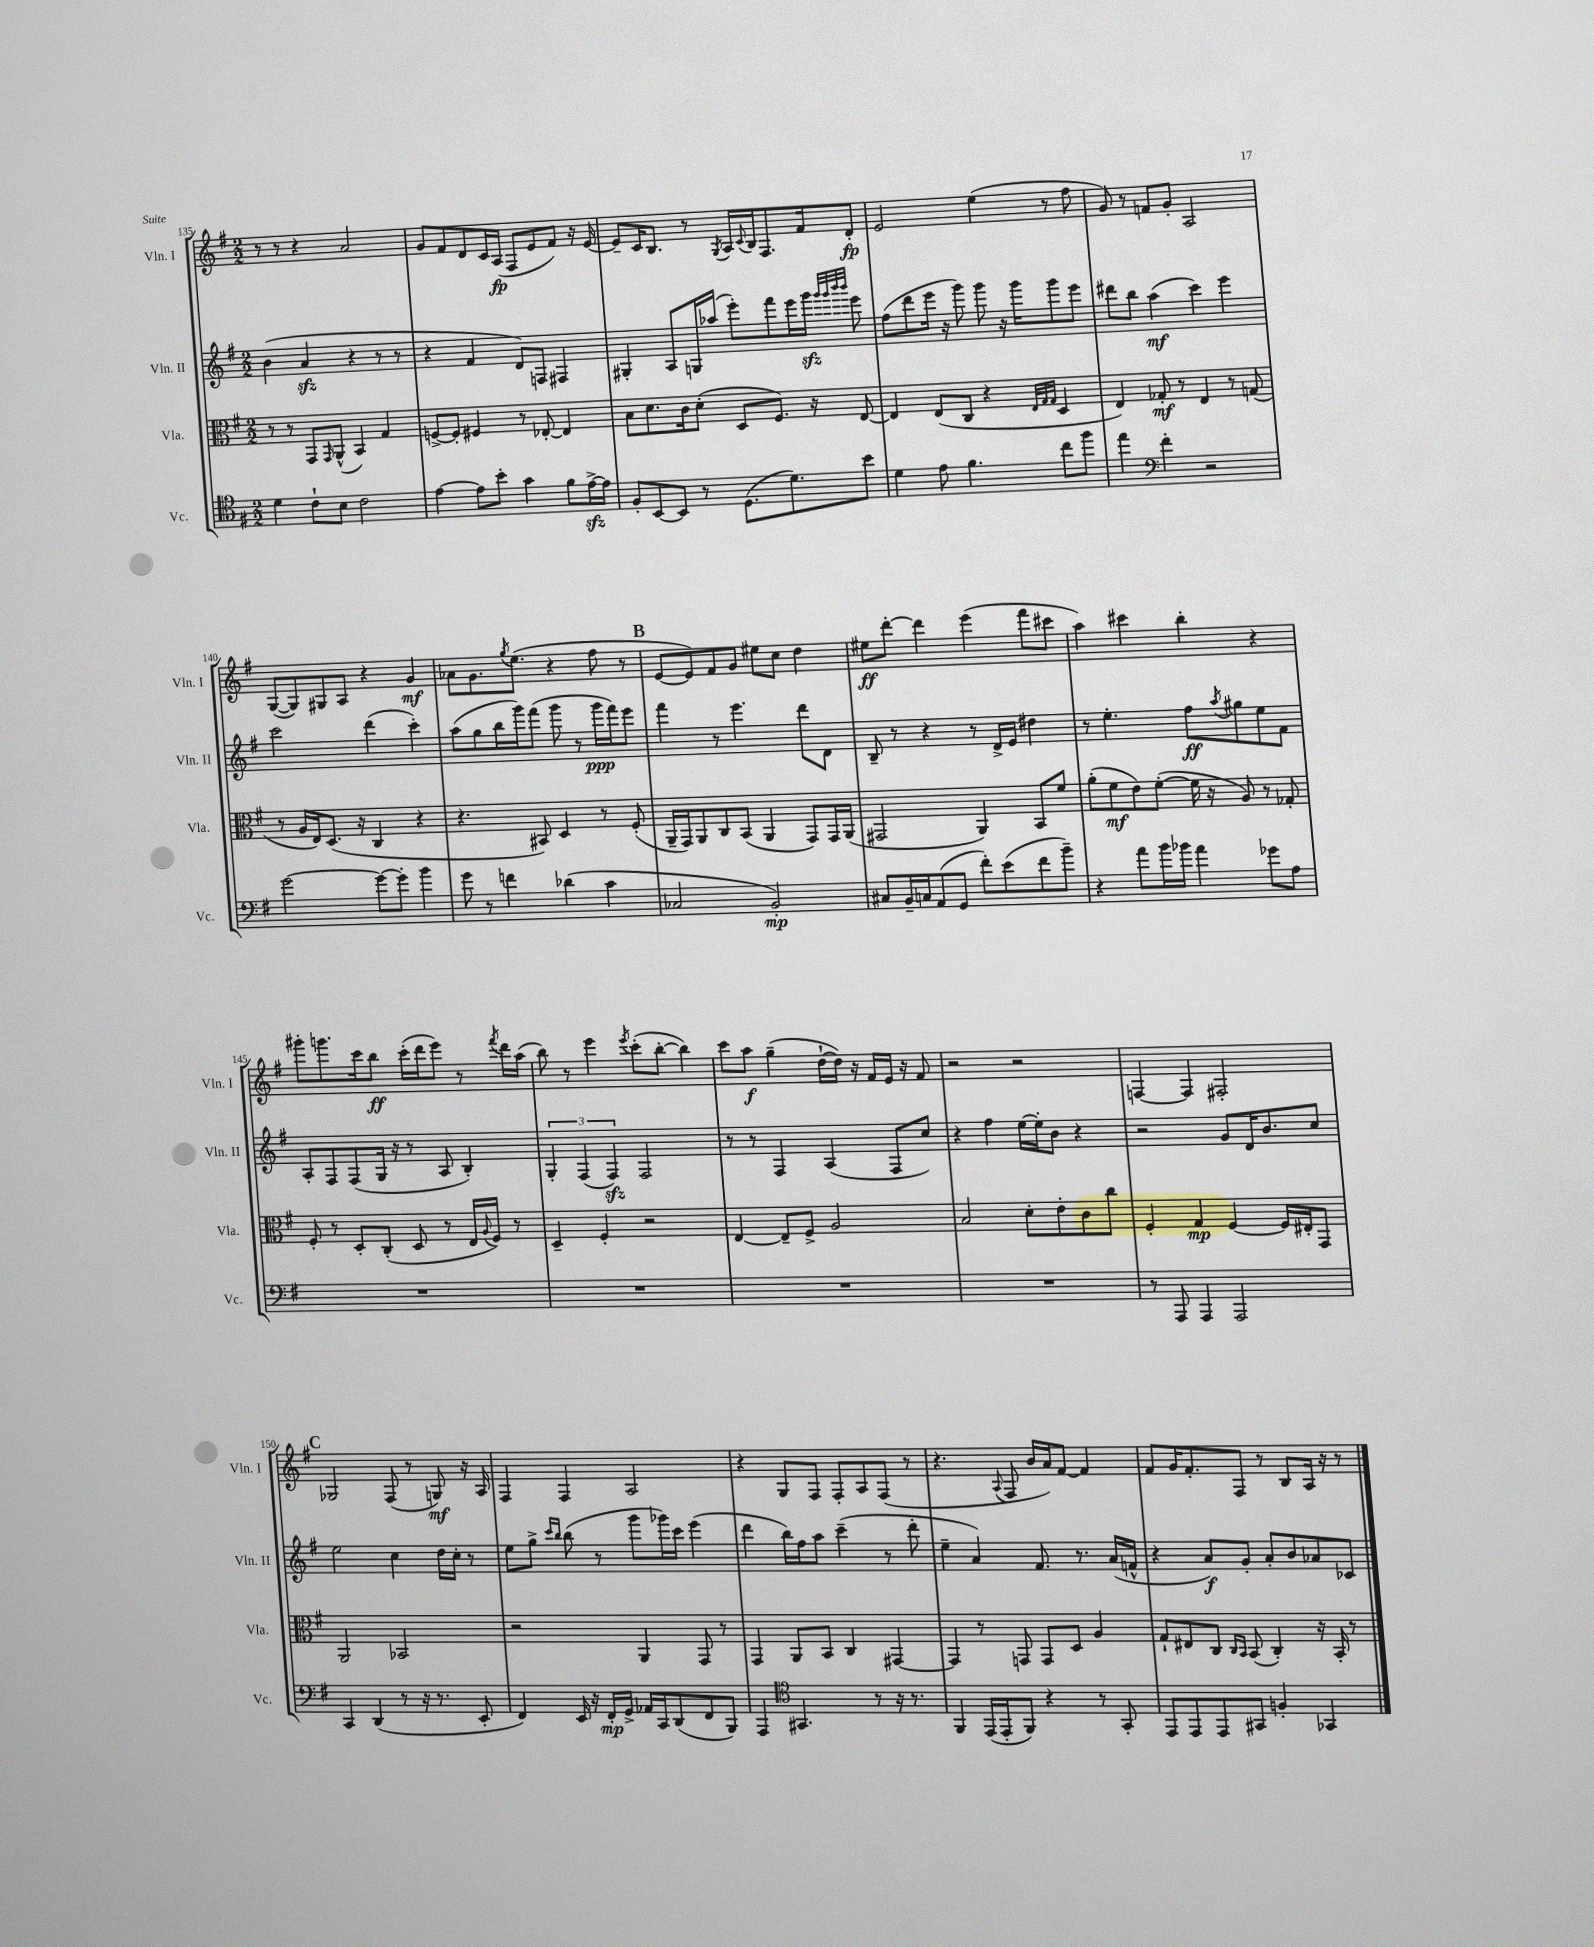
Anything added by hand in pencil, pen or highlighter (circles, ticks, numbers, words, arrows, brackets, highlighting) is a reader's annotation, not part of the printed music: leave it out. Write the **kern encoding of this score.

**kern	**dynam	**kern	**dynam	**kern	**dynam	**kern	**dynam
*part4	*part4	*part3	*part3	*part2	*part2	*part1	*part1
*staff4	*staff4	*staff3	*staff3	*staff2	*staff2	*staff1	*staff1
*I"Vc.	*	*I"Vla.	*	*I"Vln. II	*	*I"Vln. I	*
*I'Vc.	*	*I'Vla.	*	*I'Vln. II	*	*I'Vln. I	*
*clefC4	*	*clefC3	*	*clefG2	*	*clefG2	*
*k[f#]	*	*k[f#]	*	*k[f#]	*	*k[f#]	*
*M2/2	*	*M2/2	*	*M2/2	*	*M2/2	*
=135	=135	=135	=135	=135	=135	=135	=135
4d\	.	8r	.	(4b\	.	8r	.
.	.	8r	.	.	.	8r	.
8c`\L	.	8GG/L	.	4azz/	.	4r	.
.	.	16qqGG/	.	.	.	.	.
8B\J	.	(8AA^^/J	.	.	.	.	.
2c\	.	4BB/)	.	4r	.	2a/	.
.	.	4G/	.	8r	.	.	.
.	.	.	.	8r	.	.	.
=136	=136	=136	=136	=136	=136	=136	=136
[4e\	.	[8Fn^/L	.	4r	.	8g/L	.
.	.	8F'/J]	.	.	.	8f#/	.
8e\L]	.	4F#X/	.	4f#/	.	8d/	.
8b'\J	.	.	.	.	.	16c/L	.
.	.	.	.	.	.	(16A/JJ	fp
4g\	.	8r	.	8d/L)	.	8F#/L	.
.	.	[8E-X'/	.	8Fn/J	.	8e/	.
8f#\L	.	4E-/]	.	4F#X/	.	8f#/J)	.
[16ezz^\L	.	.	.	.	.	16r	.
16e\JJ]	.	.	.	.	.	[16e/	.
=137	=137	=137	=137	=137	=137	=137	=137
8F#'/L	.	8B\L	.	4G#X'/	.	8e~/L]	.
[8BB/	.	8.d\	.	.	.	16c/K	.
.	.	.	.	.	.	8.B/J	.
8BB/J]	.	.	.	8A/L	.	.	.
.	.	16c\k	.	.	.	.	.
8r	.	(8d'\J	.	16Gn/L	.	8r	.
.	.	.	.	(16aa-X/JJ	.	.	.
.	.	.	.	.	.	8qG/	.
(8.D\L	.	8D/L	.	8eee'\L)	.	16A/LL	.
.	.	.	.	.	.	8qqc/	.
.	.	.	.	.	.	16B/J	.
.	.	8.F#/J)	.	8fff#\	.	8.F#/	.
8.d\)	.	.	.	.	.	.	.
.	.	.	.	16eee\L	.	.	.
.	.	16r	.	16gggzz\JJ	.	16f#/k	.
.	.	.	.	32qqggg/LLL	.	.	.
.	.	.	.	32qqggg/	.	.	.
.	.	.	.	32qqbbb/	.	.	.
.	.	.	.	32qqbbb/JJJ	.	.	.
8b\J	.	[8E/	.	8eee\	.	8d'/J	fp
=138	=138	=138	=138	=138	=138	=138	=138
4d\	.	4E/]	.	(8ff#\L	.	2e/	.
.	.	.	.	8ddd\	.	.	.
8e\	.	(8E/L	.	16eee\Jk	.	.	.
.	.	.	.	16r	.	.	.
4.f#\	.	8C/J	.	8ggg\)	.	.	.
.	.	4r	.	8ggg\	.	(4ee\	.
.	.	.	.	16r	.	.	.
.	.	.	.	16ggg\KL	.	.	.
.	.	32qqE/LLL	.	.	.	.	.
.	.	32qqG/	.	.	.	.	.
.	.	32qqG/JJJ	.	.	.	.	.
8cc\L	.	4D/	.	8ggg\	.	8r	.
8ff#\J	.	.	.	8eee\J	.	8ff#\	.
=139	=139	=139	=139	=139	=139	=139	=139
4ee\	.	4E/)	.	8ddd#X\L	.	8g/)	.
.	.	.	.	8bb\J	.	8r	.
*clefF4	*	*	*	*	*	*	*
4f#'\	.	8G-X'/	mf	(4aa\	mf	8fn/L	.
.	.	8r	.	.	.	8g'/J	.
2r	.	4E/	.	4ccc\)	.	2A/	.
.	.	8r	.	4eee\	.	.	.
.	.	(8Gn/	.	.	.	.	.
!!LO:LB:g=z
=140	=140	=140	=140	=140	=140	=140	=140
[2g\	.	8r	.	2ccc\	.	([8G/L	.
.	.	16A/LL	.	.	.	8G/])	.
.	.	16E/J)	.	.	.	.	.
.	.	(8.D/J	.	.	.	8G#X/	.
.	.	.	.	.	.	8A/J	.
.	.	16r	.	.	.	.	.
8g\L_	.	4C/	.	(4ddd\	.	4r	.
8g'\J]	.	.	.	.	.	.	.
4b\	.	4r	.	4ccc'\)	.	4g/	mf
=141	=141	=141	=141	=141	=141	=141	=141
8g\	.	4.r	.	(8aa\L	.	8a-X\L	.
8r	.	.	.	8gg\	.	8.g\	.
4fn\	.	.	.	16bb\L	.	.	.
.	.	.	.	.	.	8qgg/	.
.	.	.	.	16ggg\J)	.	(8.ee\J	.
.	.	8BB#X/)	.	(8fff#\J	.	.	.
(4d-X\	.	4D/	.	8ggg\	.	4r	.
.	.	.	.	8r	.	.	.
4c\	.	8r	.	16ggg\LL	ppp	8ff#\	.
.	.	.	.	16fff#\J)	.	.	.
.	.	(8F#'/	.	8eee\J	.	8r	.
!!LO:REH:place=s1:t=B
=142	=142	=142	=142	=142	=142	=142	=142
2C-X/	.	16AA~/LL	.	4fff#\	.	[8e/L	.
.	.	16GG/J)	.	.	.	.	.
.	.	8AA/	.	.	.	8e/])	.
.	.	8C/	.	8r	.	8f#/	.
.	.	(8BB/J	.	4.eee\	.	8g/J	.
2BB'/)	mp	4AA/	.	.	.	8ee#X\L	.
.	.	.	.	.	.	8cc\J	.
.	.	8GG/L)	.	8ddd\L	.	4dd\	.
.	.	16GG/L	.	8d\J	.	.	.
.	.	(16AA/JJ	.	.	.	.	.
=143	=143	=143	=143	=143	=143	=143	=143
8C#X/L	.	2GG#X/	.	8B~/	.	8ee#X\L	ff
16BB~/L	.	.	.	8r	.	[8ddd'\J	.
16Cn/J	.	.	.	.	.	.	.
(8AA/	.	.	.	4r	.	4ddd\]	.
8GG/J	.	.	.	.	.	.	.
8f#'\L)	.	4AA/)	.	8r	.	(4eee\	.
(8e\	.	.	.	16d^/LL	.	.	.
.	.	.	.	16e/JJ	.	.	.
8f#\	.	8BB/L	.	4dd#X\	.	8fff#\L	.
8b~\J)	.	8f#/J	.	.	.	8ccc#X\J	.
=144	=144	=144	=144	=144	=144	=144	=144
4r	.	(8a'\L	.	8r	.	4aa\)	.
.	.	8f#\	mf	4.ee'\	.	.	.
8a\L	.	8e\)	.	.	.	4ccc#X\	.
16b\L	.	([8f#'\J	.	.	.	.	.
16b-X\JJ	.	.	.	.	.	.	.
4a\	.	16f#\]	.	8ff#\L	ff	4bb'\	.
.	.	16r	.	.	.	.	.
.	.	.	.	8qaa/	.	.	.
.	.	8A/)	.	8gg#X\	.	.	.
8g-X\L	.	8r	.	8ee\	.	4r	.
8A\J	.	8G-X'/	.	8f#\J	.	.	.
!!LO:LB:g=z
=145	=145	=145	=145	=145	=145	=145	=145
1r	.	8F#'/	.	8A'/L	.	8ggg#X'\L	.
.	.	8r	.	8F#/	.	8.gggn\	.
.	.	8D'/L	.	(8F#/	.	.	.
.	.	.	.	.	.	16ccc\k	.
.	.	(8C'/J	.	16G/Jk	.	8bb\J	ff
.	.	.	.	16r	.	.	.
.	.	8D/	.	8r	.	(16ccc'\LL	.
.	.	.	.	.	.	16ddd\J	.
.	.	8r	.	8A/	.	8eee\J)	.
.	.	16E/LL	.	4B'/)	.	8r	.
.	.	8qqA/	.	.	.	.	.
.	.	16F#/JJ)	.	.	.	.	.
.	.	.	.	.	.	8qfff#/	.
.	.	8r	.	.	.	16ddd\LL	.
.	.	.	.	.	.	(16aa\JJ	.
=146	=146	=146	=146	=146	=146	=146	=146
1r	.	4D~/	.	6G'/	.	8bb\)	.
.	.	.	.	.	.	8r	.
.	.	.	.	(6F#/	.	.	.
.	.	4F#'/	.	.	.	4eee\	.
.	.	.	.	6F#zz/)	.	.	.
.	.	.	.	.	.	8qeee/	.
.	.	2r	.	2F#/	.	(8ccc'\L	.
.	.	.	.	.	.	[8bb'\J	.
.	.	.	.	.	.	4bb\])	.
=147	=147	=147	=147	=147	=147	=147	=147
1r	.	[4E/	.	8r	.	8ccc\L	.
.	.	.	.	8r	.	8aa\J	f
.	.	8E~/L]	.	4F#/	.	(4gg~\	.
.	.	8F#^/J	.	.	.	.	.
.	.	2A/	.	(4A/	.	[16dd`\LL	.
.	.	.	.	.	.	16dd\JJ])	.
.	.	.	.	.	.	16r	.
.	.	.	.	.	.	16f#/LL	.
.	.	.	.	8F#/L	.	16e/JJ	.
.	.	.	.	.	.	16r	.
.	.	.	.	8cc/J)	.	8f#/	.
=148	=148	=148	=148	=148	=148	=148	=148
1r	.	2B/	.	4r	.	2r	.
.	.	.	.	4ff#\	.	.	.
.	.	8d'\L	.	[16ee\LL	.	2r	.
.	.	.	.	16ee'\J]	.	.	.
.	.	8e'\	.	8b\J	.	.	.
.	.	8c\	.	4r	.	.	.
.	.	8cc\J	.	.	.	.	.
=149	=149	=149	=149	=149	=149	=149	=149
8r	.	4F#'/	.	2r	.	[4Fn/	.
8AAA/	.	.	.	.	.	.	.
4AAA/	.	4G/	mp	.	.	4F/]	.
2AAA/	.	[4F#/	.	8g/L	.	2F#X'/	.
.	.	.	.	16d/K	.	.	.
.	.	.	.	8.b/	.	.	.
.	.	16F#/LL]	.	.	.	.	.
.	.	16E#X'/J	.	.	.	.	.
.	.	8GG/J	.	8cc/J	.	.	.
!!LO:LB:g=z
!!LO:REH:place=s1:t=C
=150	=150	=150	=150	=150	=150	=150	=150
4CC/	.	2AA/	.	2ee\	.	2G-X/	.
(4DD/	.	.	.	.	.	.	.
8r	.	2BB-X/	.	4cc\	.	(8F#/	.
16r	.	.	.	.	.	8r	.
8.r	.	.	.	.	.	.	.
.	.	.	.	16dd\LL	.	8Gn/)	mf
.	.	.	.	16cc'\JJ	.	.	.
8EE'/	.	.	.	8r	.	16r	.
.	.	.	.	.	.	16A/	.
=151	=151	=151	=151	=151	=151	=151	=151
4FF#/)	.	2r	.	8ee\L	.	4F#/	.
.	.	.	.	8gg^\J	.	.	.
.	.	.	.	16qqccc/LL	.	.	.
.	.	.	.	16qqbb/JJ	.	.	.
16EE/	.	.	.	(8bb\	.	4F#/	.
16r	.	.	.	.	.	.	.
16FF#'/LL	mp	.	.	8r	.	.	.
16GG^/JJ	.	.	.	.	.	.	.
16AA-X/LL	.	4AA/	.	8ggg\L	.	2A/	.
16CC/J	.	.	.	.	.	.	.
(8DD/	.	.	.	16ggg-X\L)	.	.	.
.	.	.	.	16ccc\JJ	.	.	.
8FF#/	.	8GG/	.	(4eee\	.	.	.
8BBB/J)	.	8r	.	.	.	.	.
=152	=152	=152	=152	=152	=152	=152	=152
4AAA/	.	4GG/	.	4ddd\	.	4r	.
*clefC4	*	*	*	*	*	*	*
4.GG#X/	.	8AA/L	.	16bb\LL)	.	8G/L	.
.	.	.	.	16ff#\J	.	.	.
.	.	8BB/J	.	8aa\J	.	8F#/J	.
.	.	4C/	.	(4ccc~\	.	8F#'/L	.
8r	.	.	.	.	.	8A/	.
16r	.	[4GG#X/	.	8r	.	(8F#/J	.
8.r	.	.	.	.	.	.	.
.	.	.	.	8ddd'\	.	8r	.
=153	=153	=153	=153	=153	=153	=153	=153
4FF#/	.	4GG#/]	.	4ee~\	.	4.r	.
(16EE/LL	.	8r	.	4a/)	.	.	.
16EE'/J	.	.	.	.	.	.	.
.	.	.	.	.	.	8qqA/	.
8FF#/J)	.	8GGn/	.	.	.	8F#/	.
4r	.	8GG/L	.	8.f#/	.	16b/LL	.
.	.	.	.	.	.	16a/J)	.
.	.	8D/J	.	.	.	[8f#/J	.
.	.	.	.	8.r	.	.	.
8r	.	4A/	.	.	.	4f#/]	.
8GG'/	.	.	.	(16a/LL	.	.	.
.	.	.	.	16fn^^/JJ	.	.	.
=154	=154	=154	=154	=154	=154	=154	=154
8EE/L	.	8G`/L	.	4r	.	8f#/L	.
8EE/	.	8E#X/	.	.	.	16g/K	.
.	.	.	.	.	.	8.f#'/	.
8EE/	.	8C/J	.	8a/L)	f	.	.
.	.	16qqC/LL	.	.	.	.	.
.	.	16qqBB/JJ	.	.	.	.	.
8GG#X/J	.	(8BB/	.	8g'/J	.	8F#/J	.
4Fn'/	.	4C'/)	.	8a'/L	.	8r	.
.	.	.	.	8b/	.	8B/L	.
4GG-X/	.	16r	.	8a-X/	.	16A/Jk	.
.	.	16BB'/	.	.	.	16r	.
.	.	8r	.	8c-X/J	.	8r	.
==	==	==	==	==	==	==	==
*-	*-	*-	*-	*-	*-	*-	*-
